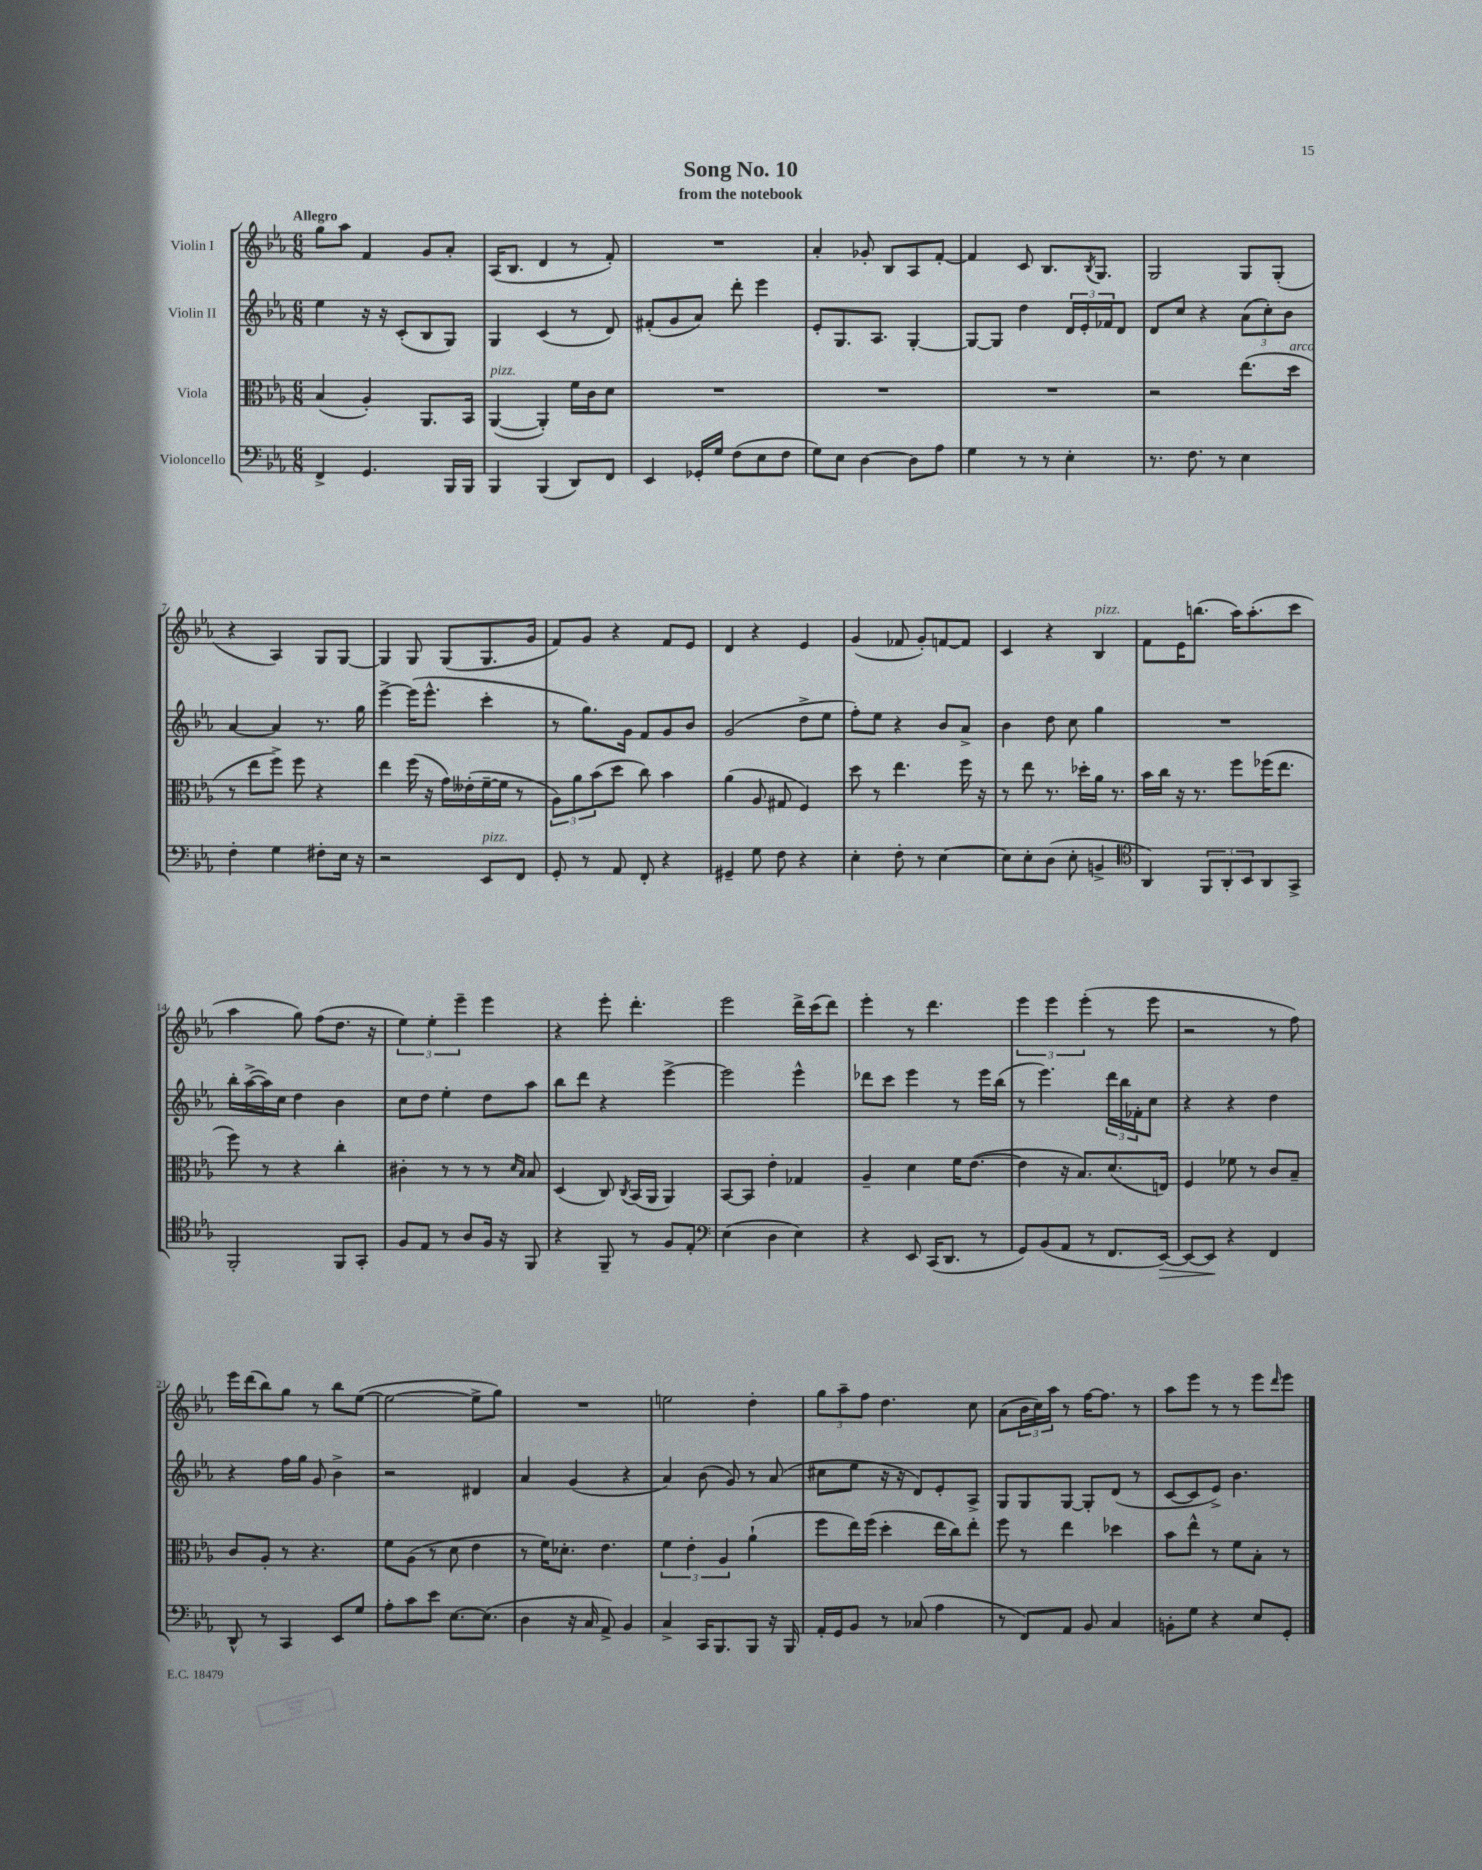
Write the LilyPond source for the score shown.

\header { title = "Song No. 10" subtitle = "from the notebook" }
<<
\new StaffGroup <<
\new Staff = "s0" \with { instrumentName = "Violin I" } {
    \clef treble \key ees \major \numericTimeSignature \time 6/8 \tempo "Allegro"
    g''8 aes''8 f'4 g'8 aes'8-. |
    aes16( bes8. d'4 r8 f'8-.) |
    R2. |
    aes'4-. ges'8-. bes8 aes8 f'8~-. |
    f'4 c'8 bes8. \acciaccatura { bes8 } g8. |
    g2 g8 g8-.( |
    r4 aes4) g8 g8~ |
    g4 g8 g8( g8. g'16 |
    f'8) g'8 r4 f'8 ees'8 |
    d'4 r4 ees'4 |
    g'4( fes'8 g'8-.) f'8~ f'8 |
    c'4 r4 bes4^\markup { \italic "pizz." } |
    f'8 ees'16 b''8.( aes''16) aes''8.-.( c'''8 |
    aes''4 g''8) f''8( d''8. r16 |
    \tuplet 3/2 { ees''4) ees''4-. ees'''4-- } ees'''4 |
    r4 ees'''8-. d'''4.-. |
    ees'''2 d'''16-> c'''16( d'''8) |
    ees'''4-. r8 d'''4. |
    \tuplet 3/2 { ees'''4 ees'''4 ees'''4-.( } r8 ees'''8 |
    r2 r8 f''8) |
    ees'''16 d'''16( bes''8) g''8 r8 bes''8 ees''8~( |
    ees''2~ ees''8-> g''8) |
    R2. |
    e''2 d''4-. |
    \tuplet 3/2 { g''8 aes''8-- f''8 } d''4. c''8 |
    aes'8( \tuplet 3/2 { bes'16 c''16) aes''16 } r8 f''16~ f''8. r8 |
    aes''8 ees'''8 r8 r8 ees'''8 \grace { d'''16 } ees'''8 \bar "|." |
}
\new Staff = "s1" \with { instrumentName = "Violin II" } {
    \clef treble \key ees \major \numericTimeSignature \time 6/8
    ees''4 r16 r16 c'8-.( bes8 g8) |
    g4 c'4( r8 d'8) |
    fis'8-.( g'8 aes'8) d'''8-. ees'''4 |
    ees'8-. g8. aes8. g4~-. |
    g8~ g8 d''4 \tuplet 3/2 { d'16 ees'16-. fes'16 } d'8 |
    d'8 c''8 r4 \tuplet 3/2 { aes'8( c''8-.) bes'8 } |
    aes'4~ aes'4 r8. g''16 |
    ees'''4~-> ees'''16( ees'''8.-^ c'''4-. |
    r8 g''8.) g'16 f'8 g'8 bes'8 |
    g'2( d''8-> ees''8 |
    f''8-.) ees''8 r4 bes'8 aes'8-> |
    bes'4 d''8 c''8 g''4 |
    R2. |
    bes''16-. aes''16~->( aes''16) c''16 d''4 bes'4 |
    c''8 d''8 ees''4-. d''8 aes''8 |
    bes''8 d'''8 r4 ees'''4~-> |
    ees'''2 ees'''4-^ |
    des'''8 c'''8 ees'''4 r8 ees'''16 bes''16( |
    r8 ees'''4.) \tuplet 3/2 { d'''16 bes''16 fes'16-. } c''8 |
    r4 r4 d''4 |
    r4 f''16 g''16 g'8 bes'4-> |
    r2 dis'4 |
    aes'4 g'4( r4 |
    aes'4) bes'8( g'8) r8 aes'8( |
    cis''8 ees''8 r16 r16 d'8) ees'8-. aes8-> |
    g8 g8 g8~ g8-. d'8( r8 |
    c'8~ c'8 ees'8->) bes'4. \bar "|." |
}
\new Staff = "s2" \with { instrumentName = "Viola" } {
    \clef alto \key ees \major \numericTimeSignature \time 6/8
    bes4( aes4-.) aes,8. bes,16 |
    aes,4~^\markup { \italic "pizz." }( aes,4-.) f'16 c'16 d'8 |
    R2. |
    R2. |
    R2. |
    r2 ees''8.( d''16^\markup { \italic "arco" } |
    r8 ees''8 f''8->) f''8 r4 |
    ees''4 f''16( r16 g'16) eeses'16-.( f'16~-- f'16 r8 |
    \tuplet 3/2 { aes8) aes'8 bes'8( } d''8 c''8) bes'4 |
    aes'4( aes8 gis8 f4) |
    d''8 r8 ees''4. f''16 r16 |
    r8 ees''8 r8. des''16-. aes'16 r8. |
    bes'16 c''16 r16 r8. f''8 fes''16( ees''8. |
    f''8) r8 r4 c''4-. |
    cis'4-. r8 r8 r8 \grace { d'16 bes16 } bes8 |
    d4( c8) \acciaccatura { c8 } bes,16( aes,16 aes,4) |
    bes,8~ bes,8 ees'4-. ges4 |
    aes4-- d'4 f'16 ees'8.~( |
    ees'4 r16 bes8.) d'8.( e16) |
    f4 fes'8 r8 c'8 bes8-- |
    c'8 aes8-. r8 r4. |
    f'8 aes8( r8 d'8 ees'4 |
    r8 f'16) des'8.-. ees'4. |
    \tuplet 3/2 { f'4 ees'4-. aes4 } aes'4-!( |
    f''8 ees''16) f''16( d''4-. ees''16 c''16) ees''8-. |
    f''8 r8 ees''4 des''4 |
    bes'8 ees''8-^ r8 f'8 bes8-. r8 \bar "|." |
}
\new Staff = "s3" \with { instrumentName = "Violoncello" } {
    \clef bass \key ees \major \numericTimeSignature \time 6/8
    f,4-> g,4. bes,,16 bes,,16 |
    bes,,4 bes,,4( d,8) f,8 |
    ees,4 ges,16-. g16 f8( ees8 f8 |
    g8) ees8 d4~ d8 aes8 |
    g4 r8 r8 ees4-. |
    r8. f8. r8 ees4 |
    f4-. g4 fis8-. ees16 r16 |
    r2 ees,8^\markup { \italic "pizz." } f,8 |
    g,8-. r8 aes,8 f,8-. r4 |
    gis,4-- g8 f8 r4 |
    ees4-. f8-. r8 ees4~ |
    ees8 ees8-. d8( ees8-. b,4-> |
    \clef tenor aes,4) \tuplet 3/2 { f,8 aes,8-. bes,8 } aes,8 g,8-> |
    f,2-. f,8 g,8-. |
    f8 ees8 r8 aes8 f16 r16 f,8 |
    r4 f,8-- r8 f8 ees8-. |
    \clef bass ees4( d4 ees4) |
    r4 ees,8 c,16( d,8. r8 |
    g,8) bes,8( aes,8 r8 f,8. ees,16~\>) |
    ees,8~ ees,8\! r4 f,4 |
    d,8-^ r8 c,4 ees,8 g8 |
    aes8-. c'8 ees'8 ees8.~ ees8.( |
    d4 r16 c16 aes,8->) bes,4 |
    c4-> c,16 bes,,8. bes,,8 r16 bes,,16 |
    aes,16-. g,16 bes,8 r8 ces8( aes4 |
    r8 f,8) aes,8 bes,8 c4 |
    b,8-. g8 r4 ees8 g,8-. \bar "|." |
}
>>
>>
